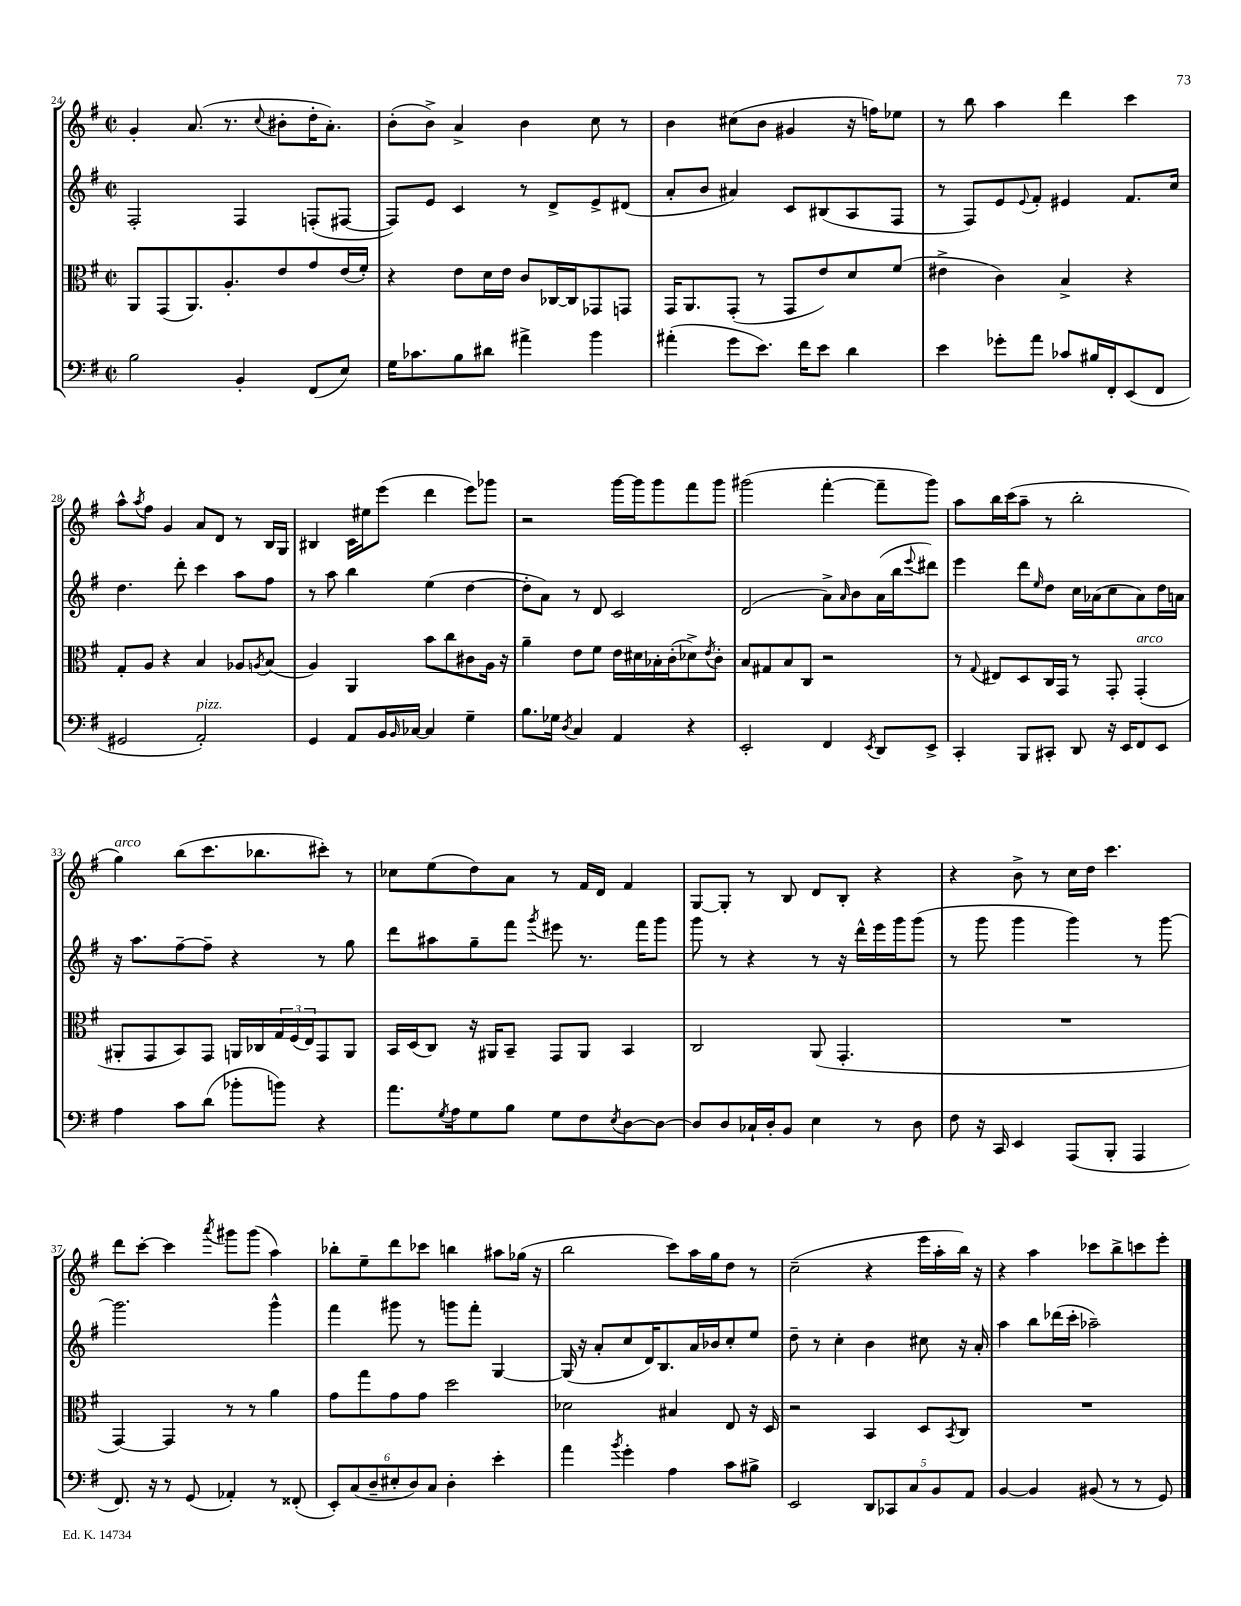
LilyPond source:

<<
\new StaffGroup <<
\new Staff = "s0" {
    \clef treble \key g \major \defaultTimeSignature \time 2/2
    g'4-. a'8.( r8. \appoggiatura { c''8 } bis'8-. d''16-. a'8.-.) |
    b'8-.( b'8->) a'4-> b'4 c''8 r8 |
    b'4 cis''8( b'8 gis'4 r16 f''16) ees''8 |
    r8 b''8 a''4 d'''4 c'''4 |
    a''8-^ \acciaccatura { a''8 } fis''8 g'4 a'8 d'8 r8 b16 g16 |
    bis4 c'16 eis''16 e'''8( d'''4 e'''8) ges'''8 |
    r2 g'''16~ g'''16 g'''8 fis'''8 g'''8 |
    gis'''2( fis'''4~-. fis'''8-- gis'''8) |
    a''8 b''16 c'''16( a''8-- r8 b''2-. |
    g''4^\markup { \italic "arco" }) b''8( c'''8. bes''8. cis'''8-.) r8 |
    ces''8 e''8( d''8) a'8 r8 fis'16 d'16 fis'4 |
    g8~ g8-. r8 b8 d'8 b8-. r4 |
    r4 b'8-> r8 c''16 d''16 c'''4. |
    d'''8 c'''8~-. c'''4 \acciaccatura { a'''8 } gis'''8 gis'''8( a''4) |
    bes''8-. e''8-- d'''8 ces'''8 b''4 ais''8 ges''16( r16 |
    b''2 c'''8) a''16 g''16 d''8 r8 |
    c''2--( r4 e'''16 a''16-. b''16) r16 |
    r4 a''4 ces'''8 b''8-> c'''8 e'''8-. \bar "|." |
}
\new Staff = "s1" {
    \clef treble \key g \major \defaultTimeSignature \time 2/2
    fis2-. fis4 f8-.( fis8~ |
    fis8) e'8 c'4 r8 d'8-> e'8-> dis'8( |
    a'8-. b'8 ais'4) c'8 bis8( a8 fis8 |
    r8 fis8) e'8 \appoggiatura { e'8 } fis'8-. eis'4 fis'8. c''16 |
    d''4. d'''8-. c'''4 a''8 fis''8 |
    r8 a''8 b''4 e''4( d''4~ |
    d''8-. a'8) r8 d'8 c'2 |
    d'2( a'8->) \grace { a'16 } b'8 a'16( b''16 \appoggiatura { e'''8 } dis'''8) |
    e'''4 d'''8 \grace { e''16 } d''8 c''16 aes'16( c''8 aes'8) d''16 a'16 |
    r16 a''8. fis''8~-- fis''8-- r4 r8 g''8 |
    d'''8 ais''8 g''8-- fis'''8 \acciaccatura { g'''8 } eis'''8 r8. fis'''16 g'''8 |
    g'''8 r8 r4 r8 r16 d'''16-^ e'''16 g'''16 g'''8( |
    r8 g'''8 g'''4 g'''4) r8 g'''8~ |
    g'''2. g'''4-^ |
    fis'''4 gis'''8 r8 g'''8 fis'''8-. g4~ |
    g16( r16 a'8-. c''8 d'16) b8. a'16 bes'16 c''8-. e''8 |
    d''8-- r8 c''4-. b'4 cis''8 r16 a'16-. |
    a''4 b''8 des'''16( c'''16-. aes''2--) \bar "|." |
}
\new Staff = "s2" {
    \clef alto \key g \major \defaultTimeSignature \time 2/2
    a,8 g,8( a,8.) a8.-. e'8 g'8 e'16( fis'16-.) |
    r4 e'8 d'16 e'16 c'8 ces16~ ces16 ges,8 g,8 |
    g,16 a,8. g,8-.( r8 g,8 e'8) d'8 fis'8( |
    eis'4-> c'4) b4-> r4 |
    g8-. a8 r4 b4 aes8 \acciaccatura { a8 } b8( |
    a4) a,4 b'8 c''8 cis'8 a16 r16 |
    a'4-- e'8 fis'8 e'16 dis'16 bes16-. c'16-.( des'8->) \acciaccatura { e'8 } c'8-. |
    b8 gis8 b8 c8 r2 |
    r8 \appoggiatura { g8 } eis8 d8 c16 g,16 r8 g,8-. g,4-.^\markup { \italic "arco" }( |
    ais,8-. g,8 b,8) g,8 a,16 ces16 \tuplet 3/2 { g16 fis16( e16) } g,8 a,8 |
    b,16 d16( c8) r16 ais,16 b,8-- g,8 ais,8 b,4 |
    c2 a,8( g,4.-. |
    R1 |
    g,4~) g,4 r8 r8 a'4 |
    g'8 g''8 g'8 g'8 d''2 |
    des'2 bis4 e8 r16 d16 |
    r2 b,4 d8 \acciaccatura { b,8 } c8 |
    R1 \bar "|." |
}
\new Staff = "s3" {
    \clef bass \key g \major \defaultTimeSignature \time 2/2
    b2 b,4-. fis,8( e8) |
    g16 ces'8. b8 dis'8 ais'4-> b'4 |
    ais'4-.( g'8 e'8.) fis'16 e'8 d'4 |
    e'4 ges'8-. a'8 ces'8 bis16 fis,16-. e,8( fis,8 |
    gis,2 a,2-.^\markup { \italic "pizz." }) |
    g,4 a,8 b,16 \grace { b,16 } ces16~ ces4 g4-- |
    b8. ges16 \acciaccatura { d8 } c4 a,4 r4 |
    e,2-. fis,4 \acciaccatura { e,8 } d,8 e,8-> |
    c,4-. b,,8 cis,8-. d,8 r16 e,16 fis,8 e,8 |
    a4 c'8 d'8( bes'8-. b'8) r4 |
    a'8. \acciaccatura { g8 } a16 g8 b8 g8 fis8 \acciaccatura { e8 } d8~ d8~ |
    d8 d8 ces16-! d16-. b,8 e4 r8 d8 |
    fis8 r16 c,16 e,4 a,,8( b,,8-. a,,4 |
    fis,8.) r16 r8 g,8( aes,4-.) r8 fisis,8-.( |
    \tuplet 6/4 { e,8-.) c8( d8-- eis8-. d8) c8 } d4-. e'4-. |
    a'4 \acciaccatura { b'8 } g'4-. a4 c'8 bis8-> |
    e,2 \tuplet 5/4 { d,8 ces,8 c8 b,8 a,8 } |
    b,4~ b,4 bis,8( r8 r8 g,8) \bar "|." |
}
>>
>>
\layout { \context { \Score currentBarNumber = #24 } }
